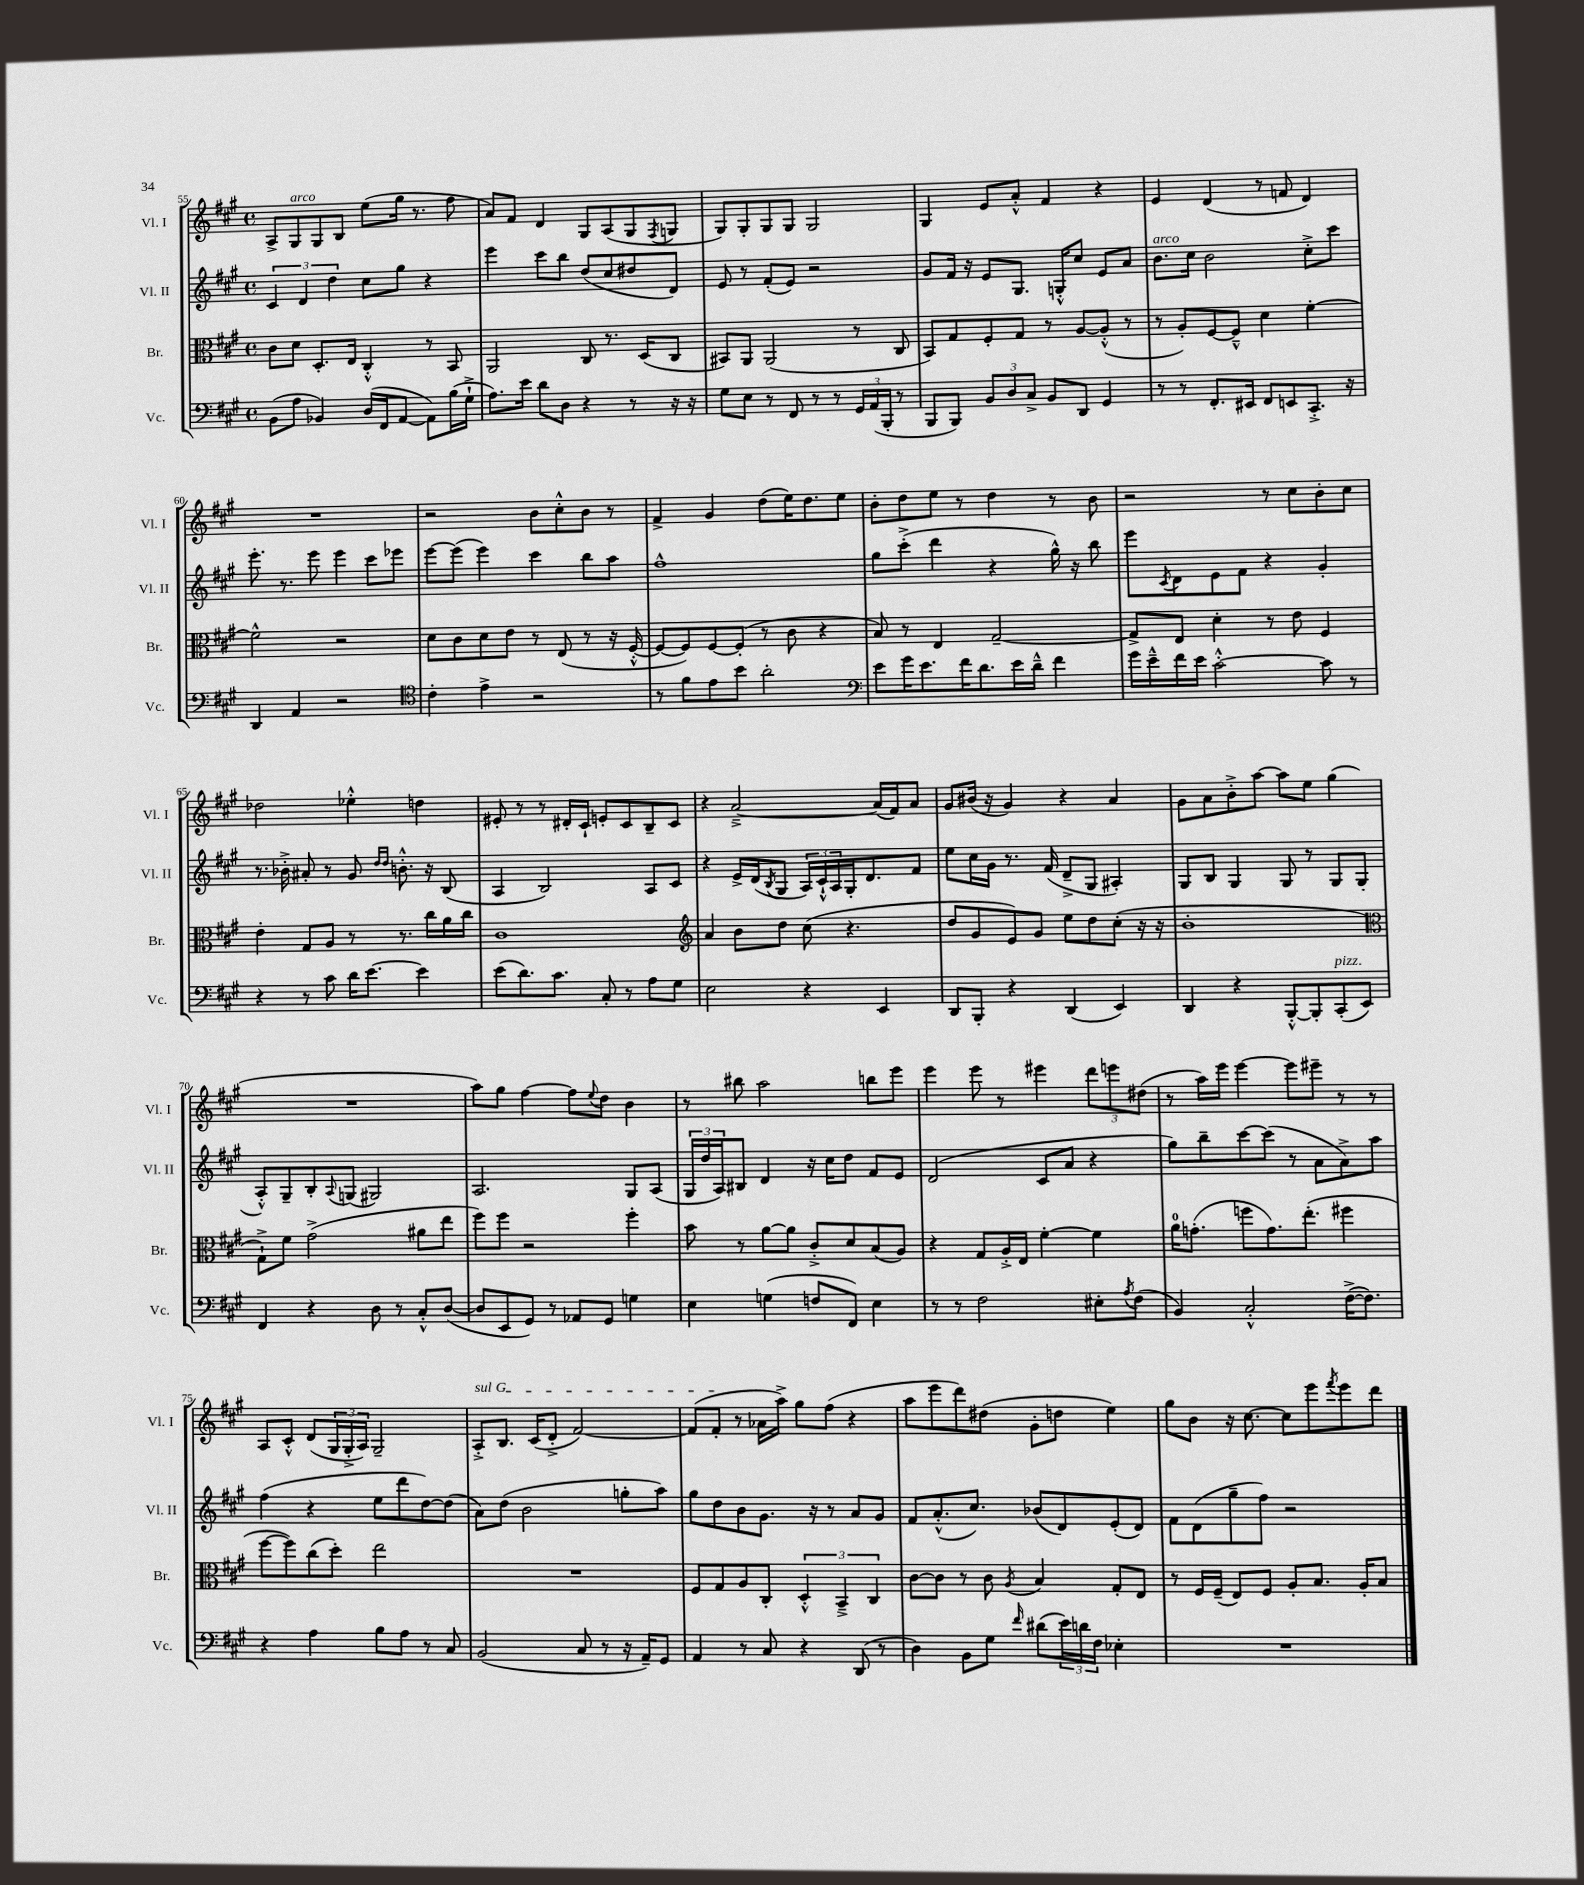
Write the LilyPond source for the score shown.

<<
\new StaffGroup <<
\new Staff = "s0" \with { instrumentName = "Vl. I" shortInstrumentName = "Vl. I" } {
    \clef treble \key a \major \defaultTimeSignature \time 4/4
    a8-> gis8^\markup { \italic "arco" } gis8 b8 e''8( gis''16 r8. fis''8 |
    a'8) fis'8 d'4 gis8 a8( gis8 \acciaccatura { fis8 } g8 |
    gis8) gis8-. gis8 gis8 gis2 |
    gis4 e'8 a'8-.-^ fis'4 r4 |
    e'4 d'4( r8 f'8 d'4) |
    R1 |
    r2 b'8 cis''8-.-^ b'8 r8 |
    fis'4-> gis'4 d''8( e''16) d''8. e''8 |
    b'8-. d''8 e''8 r8 d''4 r8 b'8 |
    r2 r8 cis''8 b'8-. cis''8 |
    des''2 ees''4-.-^ d''4 |
    eis'8-. r8 r8 dis'16-. cis'16-! e'8-. cis'8 b8-- cis'8 |
    r4 a'2~---> a'16( fis'16) a'8 |
    gis'8 bis'16( r16 gis'4) r4 a'4 |
    gis'8 a'8 b'8-.-> a''8~ a''8 e''8 gis''4( |
    R1 |
    a''8) gis''8 fis''4~ fis''8 \appoggiatura { e''8 } d''8 b'4 |
    r8 bis''8 a''2 b''8 e'''8 |
    e'''4 e'''8 r8 eis'''4 \tuplet 3/2 { d'''8 e'''8 dis''8( } |
    r8 a''16) e'''16 e'''4~ e'''8 eis'''8-- r8 r8 |
    a8 cis'8-.-^ d'8( \tuplet 3/2 { gis16 gis16-.-> a16) } gis2-- |
    \once \override TextSpanner.bound-details.left.text = \markup { \italic "sul G" } a8-.->\startTextSpan b8. cis'16( d'8-.-> fis'2~) |
    fis'8( fis'8-.\stopTextSpan r8 aes'16 a''16->) gis''8 fis''8( r4 |
    a''8 e'''8 d'''8) dis''8( gis'8-. d''8 e''4) |
    gis''8 b'8 r16 cis''8.~ cis''8 e'''8 \acciaccatura { fis'''8 } e'''8 d'''8 \bar "|." |
}
\new Staff = "s1" \with { instrumentName = "Vl. II" shortInstrumentName = "Vl. II" } {
    \clef treble \key a \major \defaultTimeSignature \time 4/4
    \tuplet 3/2 { cis'4 d'4 d''4 } cis''8 gis''8 r4 |
    e'''4 cis'''8 b''8 d''8( cis''8 dis''8 d'8) |
    e'8 r8 fis'8-.( e'8) r2 |
    gis'8 fis'16 r16 e'8 gis8. g16-.-^ cis''8 e'8 a'8 |
    b'8.^\markup { \italic "arco" } cis''16 b'2 cis''8-.-> cis'''8 |
    e'''8.-. r8. e'''8 e'''4 cis'''8 ees'''8 |
    e'''8~ e'''8( e'''4) cis'''4 b''8 a''8 |
    fis''1-^ |
    gis''8 cis'''8-.->( d'''4 r4 gis''16-^) r16 b''8 |
    e'''8 \acciaccatura { cis'8 } d'8 e'8 fis'8 r4 gis'4-. |
    r8. bes'16-.-> ais'8-. r8 gis'8 \grace { d''16 d''16 } b'8.-.-^ r16 b8( |
    a4 b2) a8 cis'8 |
    r4 e'16-> d'16( \acciaccatura { b8 } gis8 \tuplet 3/2 { a16) cis'16-!-^ a16 } gis16-. d'8. fis'8 |
    e''8 cis''16 gis'16 r8. fis'16( d'8---> gis8 ais4-.) |
    gis8 b8 gis4 gis8 r8 gis8 gis8( |
    a8-.-^) gis8-- b8-. \appoggiatura { a8 } g8( gis2) |
    a2. gis8 a8( |
    \tuplet 3/2 { gis16 d''16 a16) } bis8 d'4 r16 cis''16 d''8 fis'8 e'8 |
    d'2( cis'8 a'8 r4 |
    gis''8) b''8-- cis'''8~ cis'''8( r8 a'8 a'8->) a''8 |
    fis''4( r4 e''8 d'''8 d''8~) d''8( |
    a'8) d''8( b'2 g''8-. a''8) |
    gis''8 d''8 b'8 gis'8. r16 r8 a'8 gis'8 |
    fis'8 a'8.-.-^( cis''8.) bes'8( d'8) e'8-.( d'8) |
    fis'8 d'8( gis''8-- fis''8) r2 \bar "|." |
}
\new Staff = "s2" \with { instrumentName = "Br." shortInstrumentName = "Br." } {
    \clef alto \key a \major \defaultTimeSignature \time 4/4
    cis'8 d'8 d8.-. e16 cis4-.-^ r8 b,8 |
    a,2 cis8 r8. d16( cis8 |
    bis,8) a,8 a,2( r8 cis8 |
    b,8) gis8 fis8-. gis8 r8 a8~ a8-.-^( r8 |
    r8 a8-.) fis8~ fis8---^ d'4 fis'4~-. |
    fis'2-^ r2 |
    d'8 cis'8 d'8 e'8 r8 e8( r8 r16 fis16~-.-^ |
    fis8~ fis8) fis8~ fis8-.( r8 cis'8 r4 |
    b8) r8 e4 gis2~-- |
    gis8-> e8 d'4-. r8 e'8 fis4 |
    e'4-. gis8 a8 r8 r8. cis''16 a'16 cis''16 |
    cis'1 |
    \clef treble a'4 b'8 d''8 cis''8( r4. |
    d''8 gis'8 e'8) gis'8 e''8 d''8 cis''8-.( r16 r16 |
    b'1-. |
    \clef alto gis8-!->) fis'8 gis'2->( ais'8 e''8 |
    fis''8) fis''8 r2 fis''4-. |
    b'8 r8 a'8~ a'8 cis'8-.-> d'8 b8( a8) |
    r4 gis8 a16-.-> e16 fis'4~-. fis'4 |
    a'16-0 g'8.-.( f''8 g'8.) e''8.-.( fis''4 |
    fis''8~ fis''8) cis''8( d''8-.) e''2 |
    R1 |
    fis8 gis8 a8 cis8-. \tuplet 3/2 { d4-.-^ b,4---> cis4 } |
    cis'8~ cis'8 r8 cis'8 \acciaccatura { a8 } b4 gis8-. e8 |
    r8 fis16 fis16--( e8) fis8 a8-. b8. a16-. b8 \bar "|." |
}
\new Staff = "s3" \with { instrumentName = "Vc." shortInstrumentName = "Vc." } {
    \clef bass \key a \major \defaultTimeSignature \time 4/4
    b,8( a8 bes,4) d16( fis,16 a,8~ a,8) b16( gis16-!-> |
    a8.) e'16 d'8 d8 r4 r8 r16 r16 |
    gis8 e8 r8 fis,8 r8 r8 \tuplet 3/2 { gis,16 a,16( b,,16-. } r8 |
    b,,8 b,,8) \tuplet 3/2 { b,8 d8 cis8-> } b,8 d,8 gis,4 |
    r8 r8 fis,8.-. eis,16 fis,8 e,8 cis,8.-.-> r16 |
    d,4 a,4 r2 |
    \clef tenor cis'4-. e'4-> r2 |
    r8 fis'8 e'8 b'8 a'2-. |
    \clef bass e'8 gis'16 e'8. fis'16 d'8. e'16 d'16---^ fis'4 |
    gis'16 e'16---^ fis'16 e'16 cis'2~-.-^ cis'8 r8 |
    r4 r8 cis'8 d'16 e'8.~ e'4 |
    e'8( d'8.) cis'8. cis8-. r8 a8 gis8 |
    e2 r4 e,4 |
    d,8 b,,8-. r4 d,4( e,4) |
    d,4 r4 b,,8~-.-^ b,,8-. cis,8-.^\markup { \italic "pizz." }( e,8) |
    fis,4 r4 d8 r8 cis8-.-^ d8~( |
    d8 e,8 gis,8) r8 aes,8 gis,8 g4 |
    e4 g4( f8 fis,8) e4 |
    r8 r8 fis2 eis8-. \acciaccatura { a8 } fis8( |
    b,4) cis2-.-^ fis16~->( fis8.) |
    r4 a4 b8 a8 r8 cis8 |
    b,2( cis8 r8 r16 a,16--) gis,8 |
    a,4 r8 cis8 r4 d,8( r8 |
    d4) b,8 gis8 \grace { fis'16 } dis'8( \tuplet 3/2 { e'16) d'16 fis16 } ees4-. |
    R1 \bar "|." |
}
>>
>>
\layout { \context { \Score currentBarNumber = #55 } }
